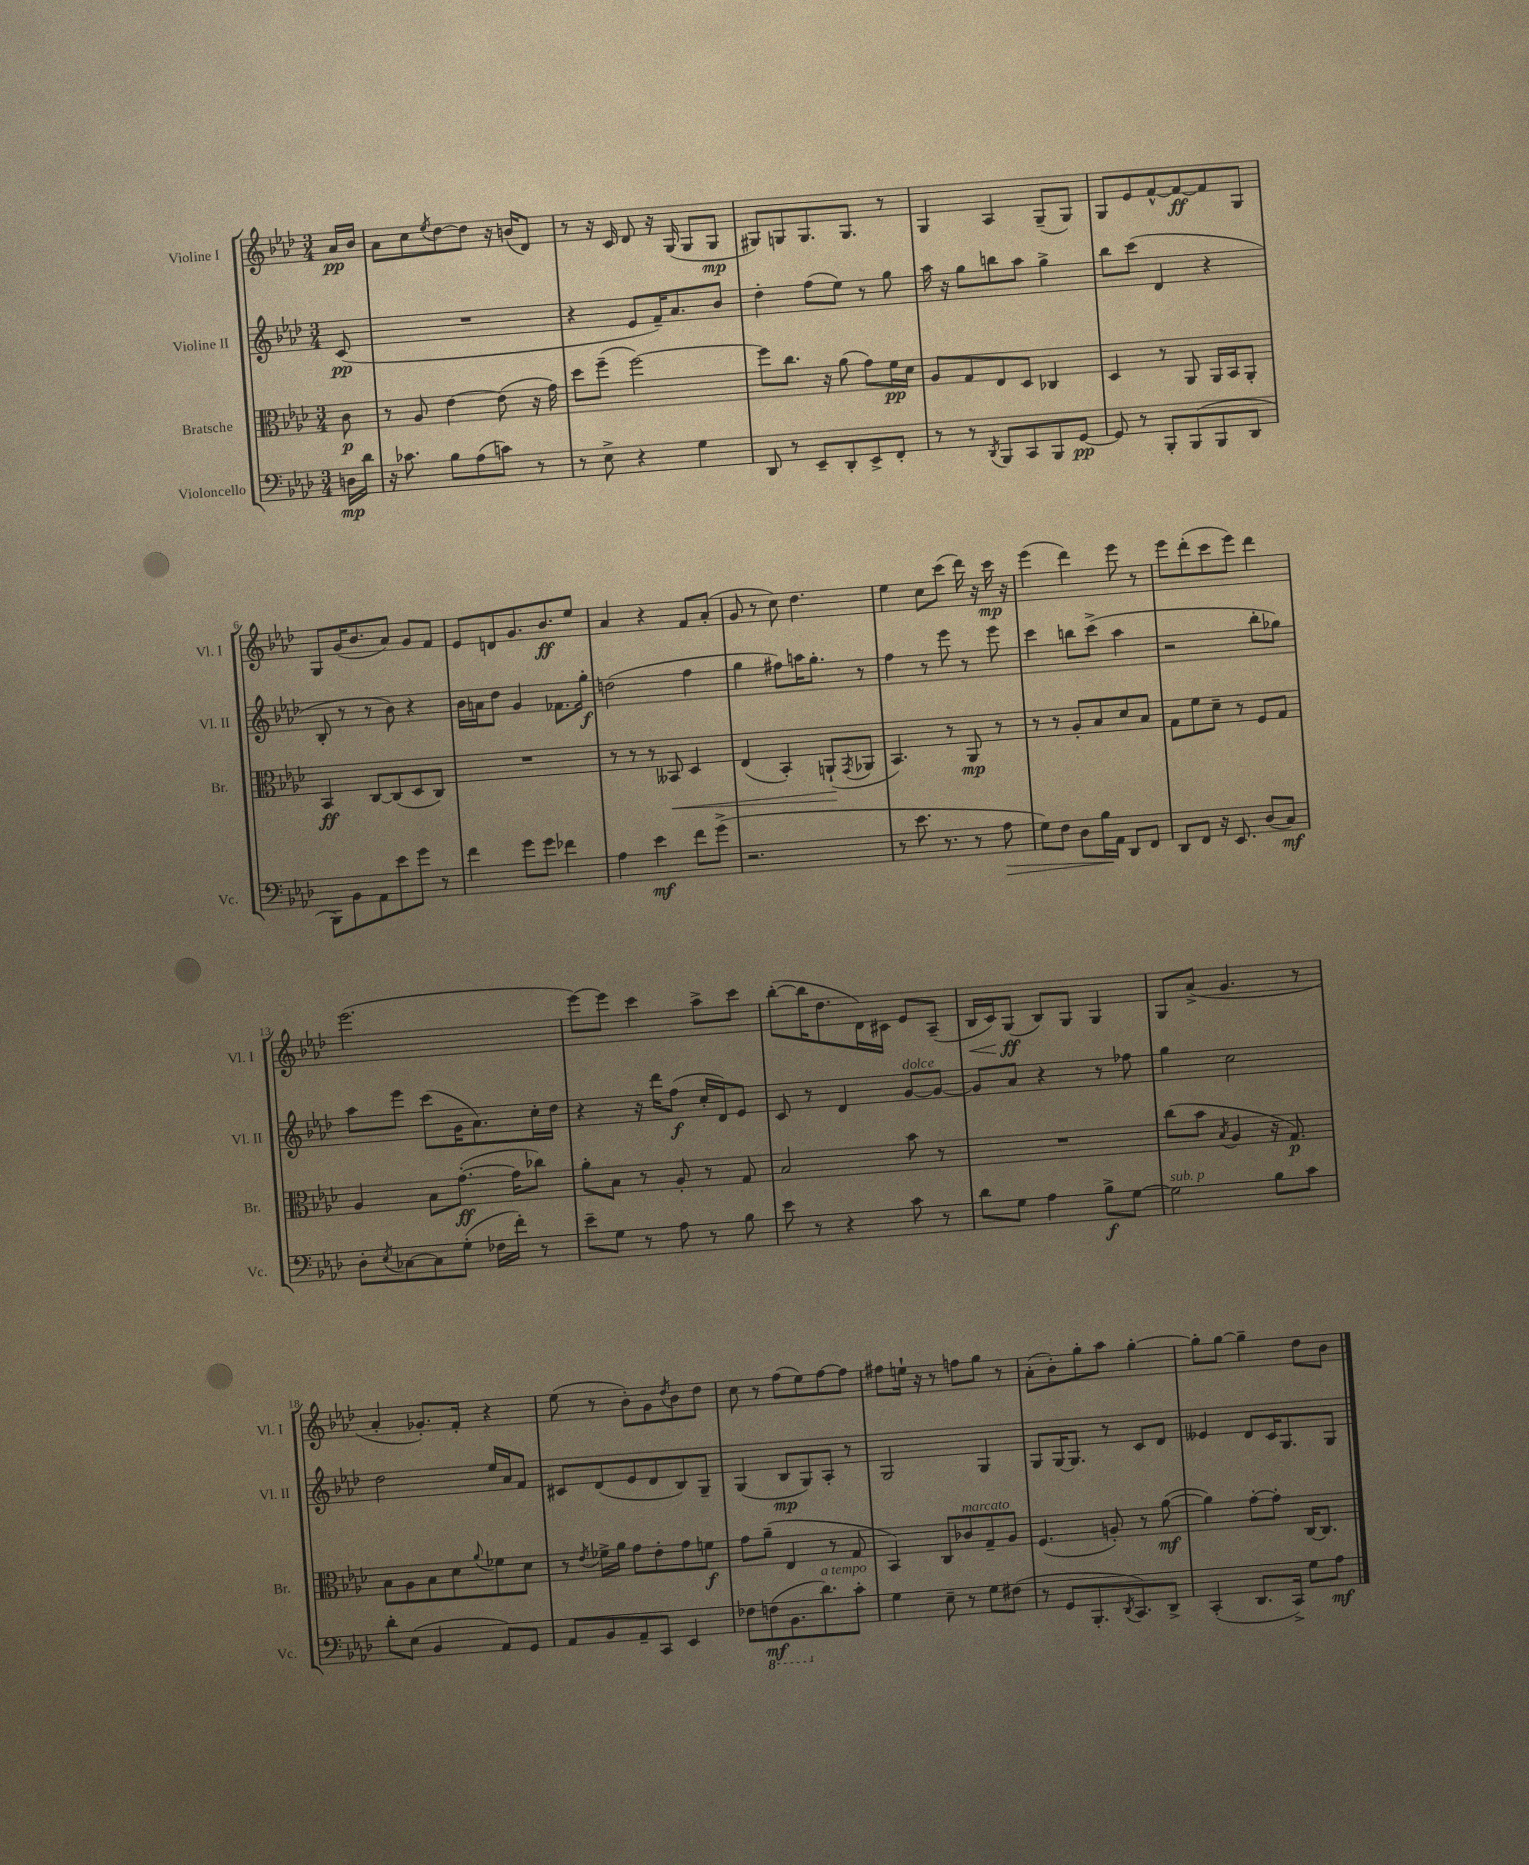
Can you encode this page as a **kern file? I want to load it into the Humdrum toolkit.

**kern	**dynam	**kern	**dynam	**kern	**dynam	**kern	**dynam
*part4	*part4	*part3	*part3	*part2	*part2	*part1	*part1
*staff4	*staff4	*staff3	*staff3	*staff2	*staff2	*staff1	*staff1
*I"Violoncello	*	*I"Bratsche	*	*I"Violine II	*	*I"Violine I	*
*I'Vc.	*	*I'Br.	*	*I'Vl. II	*	*I'Vl. I	*
*clefF4	*	*clefC3	*	*clefG2	*	*clefG2	*
*k[b-e-a-d-]	*	*k[b-e-a-d-]	*	*k[b-e-a-d-]	*	*k[b-e-a-d-]	*
*M3/4	*	*M3/4	*	*M3/4	*	*M3/4	*
=	=	=	=	=	=	=	=
16Dn\LL	mp	8c\	p	(8c/	pp	16a-/LL	pp
16d-\JJ	.	.	.	.	.	16b-/JJ	.
=1	=1	=1	=1	=1	=1	=1	=1
16r	.	8r	.	2.r	.	8a-\L	.
8.c-X\	.	.	.	.	.	.	.
.	.	8A-/	.	.	.	8cc\	.
.	.	.	.	.	.	8qee-/	.
8B-\L	.	[4e-\	.	.	.	[8dd-\	.
(8A-\	.	.	.	.	.	8dd-\J]	.
8cn\J)	.	(8e-\]	.	.	.	16r	.
.	.	.	.	.	.	(16bn/KL	.
8r	.	16r	.	.	.	8d-/J)	.
.	.	16g\)	.	.	.	.	.
=2	=2	=2	=2	=2	=2	=2	=2
8r	.	8dd-\L	.	4r	.	8r	.
8E-^\	.	(8ff~\J	.	.	.	16r	.
.	.	.	.	.	.	16c/	.
4r	.	[2ff\)	.	8e-/L	.	8d-/	.
.	.	.	.	16f~/K)	.	16r	.
.	.	.	.	8.a-/	.	(16G/	.
4G\	.	.	.	.	.	8G/L	.
.	.	.	.	8b-/J	.	8G/J	mp
=3	=3	=3	=3	=3	=3	=3	=3
8DD-/	.	8ff\L]	.	4dd-'\	.	8G#X/L)	.
8r	.	8.cc\J	.	.	.	8Gn/	.
8EE-~/L	.	.	.	(8ff\L	.	8.G/	.
.	.	16r	.	.	.	.	.
8DD-'/	.	(8a-\	.	8ee-\J)	.	.	.
.	.	.	.	.	.	8.G/J	.
8EE-^/	.	8g\L)	.	8r	.	.	.
8FF'/J	.	16f\L	pp	8gg\	.	8r	.
.	.	16d-\JJ	.	.	.	.	.
=4	=4	=4	=4	=4	=4	=4	=4
8r	.	8A-/L	.	16aa-\	.	4G/	.
.	.	.	.	16r	.	.	.
8r	.	8G/	.	8gg\L	.	.	.
8qDD-/	.	.	.	.	.	.	.
8BBB-/L	.	8E-/	.	8bbn\	.	4A-/	.
8CC/	.	8D-/J	.	8aa-\J	.	.	.
8BBB-/	.	4C-X/	.	4gg^\	.	(8G~/L	.
[8GG/J	pp	.	.	.	.	8G/J)	.
=5	=5	=5	=5	=5	=5	=5	=5
8GG/]	.	4D-/	.	8bb-\L	.	8G/L	.
8r	.	.	.	(8ccc\J	.	8e-/	.
8BBB-'/L	.	8r	.	4d-/	.	[8f^^/	.
(8BBB-/	.	8AA-/	.	.	.	8f/_	ff
8BBB-/	.	16AA-/LL	.	4r	.	8f/]	.
.	.	16BB-/J	.	.	.	.	.
8DD-/J	.	8AA-'/J	.	.	.	8G/J	.
!!LO:LB:g=z
=6	=6	=6	=6	=6	=6	=6	=6
8BBB-\L)	.	4BB-/	ff	8B-'/	.	8G/L	.
8BB-\	.	.	.	8r	.	(16g/K	.
.	.	.	.	.	.	8.b-/	.
8AA-\	.	[8C/L	.	8r	.	.	.
8e-\	.	(8C/]	.	8b-\)	.	8a-/J)	.
8g\J	.	8D-/	.	4r	.	8g/L	.
8r	.	8C/J)	.	.	.	8f/J	.
=7	=7	=7	=7	=7	=7	=7	=7
4f\	.	2.r	.	16b-\LL	.	8e-/L	.
.	.	.	.	16an\J	.	.	.
.	.	.	.	8dd-\J	.	8dn/	.
8g\L	.	.	.	4g/	.	8.g/	.
8g\J	.	.	.	.	.	.	.
.	.	.	.	.	.	8.b-/	ff
4f-X\	.	.	.	8.f-X\L	.	.	.
.	.	.	.	.	.	8ee-/J	.
.	.	.	.	16gg'\Jk	f	.	.
=8	=8	=8	=8	=8	=8	=8	=8
4A-\	.	8r	.	(2ddn\	.	4a-/	.
.	.	8r	.	.	.	.	.
4e-\	mf	8r	.	.	.	4r	.
!	!	!	!LO:HP:b	!	!	!	!
.	.	8BB--X/	<	.	.	.	.
8f\L	.	4D-/	.	4ff\	.	8f/L	.
(8g^\J	.	.	.	.	.	(8a-'/J	.
=9	=9	=9	=9	=9	=9	=9	=9
2.r	.	(4E-/	.	4gg\	.	8g/	.
.	.	.	.	.	.	8r	.
.	.	4BB-'/)	.	8ff#X\L)	.	8cc\)	.
.	.	.	.	16aan\K	.	4.dd-\	.
.	.	.	.	8.gg'\J	.	.	.
.	.	(8AAn`/L	.	.	.	.	.
.	.	8qGG/	.	.	.	.	.
.	.	8AA-X/J	[	8r	.	.	.
=10	=10	=10	=10	=10	=10	=10	=10
8r	.	4.BB-/)	.	4ff\	.	4ee-\	.
8.e-\	.	.	.	.	.	.	.
.	.	.	.	8r	.	8cc\L	.
8.r	.	.	.	.	.	.	.
.	.	8r	.	8eee-\	.	(8ccc\J	.
8r	.	8AA-/	mp	8r	.	16ddd-\)	.
.	.	.	.	.	.	16r	.
!	!LO:HP:b	!	!	!	!	!	!
8A-\	>	8r	.	8eee-\	.	16ccc\	mp
.	.	.	.	.	.	16r	.
=11	=11	=11	=11	=11	=11	=11	=11
8G\L)	.	8r	.	4ccc\	.	(4eee-\	.
8F\J	.	8r	.	.	.	.	.
8D-\L	.	8A-'/L	.	8bbn\L	.	4ddd-\)	.
16B-\L	.	8B-/	.	(8ccc^\J	.	.	.
16AA-\JJ	]	.	.	.	.	.	.
8DD-/L	.	8d-/	.	4aa-\	.	8eee-\	.
8FF/J	.	8B-/J	.	.	.	8r	.
=12	=12	=12	=12	=12	=12	=12	=12
8DD-/L	.	8G\L	.	2r	.	8eee-\L	.
8FF/J	.	8f\	.	.	.	(8ddd-'\	.
16r	.	8d-~\J	.	.	.	8ccc\	.
8.EE-/	.	.	.	.	.	.	.
.	.	8r	.	.	.	8eee-\J)	.
(8D-/L	.	8F/L	.	8bb-'\L	.	4ddd-\	.
8C/J)	mf	8G/J	.	8gg-X\J)	.	.	.
!!LO:LB:g=z
=13	=13	=13	=13	=13	=13	=13	=13
8D-'\L	.	4A-/	.	8aa-\L	.	(2.eee-\	.
8qE-/	.	.	.	.	.	.	.
[8C-X\	.	.	.	8eee-\J	.	.	.
8C-\]	.	8B-\L	.	(8ccc\L	.	.	.
(8G'\J	.	([8.g'\J	ff	16g\K	.	.	.
.	.	.	.	8.a-\)	.	.	.
16F-X\LL	.	.	.	.	.	.	.
16f'\JJ)	.	16g\KL]	.	.	.	.	.
8r	.	8cc-X\J)	.	16cc'\L	.	.	.
.	.	.	.	16dd-\JJ	.	.	.
=14	=14	=14	=14	=14	=14	=14	=14
8e-~\L	.	8a-'\L	.	4r	.	[8eee-\L)	.
8G\J	.	8B-\J	.	.	.	8eee-\J]	.
8r	.	8r	.	16r	.	4ccc\	.
.	.	.	.	16ddd-\KL	.	.	.
8A-\	.	8A-'/	.	(8ff\J	f	.	.
8r	.	8r	.	16cc'/LL	.	8aa-^\L	.
.	.	.	.	16d-/J)	.	.	.
8B-\	.	8G/	.	8e-/J	.	8ccc\J	.
=15	=15	=15	=15	=15	=15	=15	=15
8e-\	.	2B-/	.	8c/	.	([8bb-'\L	.
8r	.	.	.	8r	.	16bb-\K]	.
.	.	.	.	.	.	8.dd-\	.
4r	.	.	.	4d-/	.	.	.
.	.	.	.	.	.	16d-\L)	.
.	.	.	.	.	.	16c#X\JJ	.
!	!	!	!	!LO:TX:a:i:t=dolce	!	!	!
8c\	.	8b-\	.	[8g/L	.	8e-/L	.
8r	.	8r	.	8g/J_	.	(8A-~/J	.
=16	=16	=16	=16	=16	=16	=16	=16
!	!	!	!	!	!	!	!LO:HP:b
8d-\L	.	2.r	.	8g/L]	.	16B-/LL	<
.	.	.	.	.	.	16c/J)	.
8G\J	.	.	.	8a-/J	.	(8G/J	ff
4A-\	.	.	.	4r	.	8B-/L)	[
.	.	.	.	.	.	8G/J	.
8B-^\L	f	.	.	8r	.	4G/	.
[8G\J	.	.	.	8ff-X\	.	.	.
=17	=17	=17	=17	=17	=17	=17	=17
!LO:TX:a:i:t=sub. p	!	!	!	!	!	!	!
2G\]	.	(8cc\L	.	4gg\	.	8G/L	.
.	.	8b-\J	.	.	.	(8a-^/J	.
.	.	8qB-/	.	.	.	.	.
.	.	4A-/	.	2cc\	.	4.g/	.
8B-\L	.	16r	.	.	.	.	.
.	.	8.G/)	p	.	.	.	.
8c\J	.	.	.	.	.	8r	.
!!LO:LB:g=z
=18	=18	=18	=18	=18	=18	=18	=18
8d-'\L	.	8B-\L	.	2dd-\	.	4a-'/	.
(8E-\J	.	8A-\	.	.	.	.	.
4BB-/	.	8B-\	.	.	.	8.g-X'/L)	.
.	.	8d-\	.	.	.	.	.
.	.	.	.	.	.	16f'/Jk	.
.	.	8qqa-/	.	.	.	.	.
8AA-/L)	.	8f-X\	.	16ee-/LL	.	4r	.
.	.	.	.	16a-/J	.	.	.
8GG/J	.	8d-\J	.	8f/J	.	.	.
=19	=19	=19	=19	=19	=19	=19	=19
8AA-/L	.	8r	.	8c#X/L	.	(8ee-\	.
.	.	8qe-/	.	.	.	.	.
8BB-/	.	16f-X^\LL	.	(8d-/	.	8r	.
.	.	16a-\JJ	.	.	.	.	.
8AA-~/	.	8g\L	.	8e-/	.	8b-'\L)	.
8CC/J	.	8e-'\	.	8d-/	.	8g\	.
.	.	.	.	.	.	8qdd-/	.
4EE-/	.	8g\	.	8B-/)	.	8b-\	.
.	.	8fn\J	f	8G~/J	.	8dd-\J	.
=20	=20	=20	=20	=20	=20	=20	=20
8F-X\L	.	8g\L	.	(4G/	.	8cc\	.
*8ba	*	*	*	*	*	*	*
(8FFn\	mf	(8a-~\J	.	.	.	8r	.
8.BBB-\	.	4E-/	.	8B-/L	mp	(8ff\L	.
.	.	.	.	8G/)	.	8ee-\)	.
*X8ba	*	*	*	*	*	*	*
!LO:TX:a:i:t=a tempo	!	!	!	!	!	!	!
8.d-\)	.	.	.	.	.	.	.
.	.	8r	.	8A-'/J	.	[8ff\	.
8c'\J	.	8G/	.	8r	.	8ff\J]	.
=21	=21	=21	=21	=21	=21	=21	=21
4G\	.	4BB-/)	.	2G/	.	8ff#X\L	.
.	.	.	.	.	.	16een`\Jk	.
.	.	.	.	.	.	16r	.
8E-~\	.	8C/L	.	.	.	8r	.
!	!	!LO:TX:a:i:t=marcato	!	!	!	!	!
8r	.	8c-X/	.	.	.	8ffn\L	.
8G\L	.	8G~/	.	4G/	.	8gg\J	.
(8F#X\J	.	8A-/J	.	.	.	8r	.
=22	=22	=22	=22	=22	=22	=22	=22
8r	.	(4.F/	.	8G/L	.	(8a-'\L	.
8GG/L	.	.	.	[16G/K	.	8b-'\)	.
.	.	.	.	8.G/J]	.	.	.
8.BBB-'/	.	.	.	.	.	8gg'\	.
.	.	8An'/)	.	8r	.	8aa-\J	.
8qDD-/	.	.	.	.	.	.	.
8.CC/)	.	.	.	.	.	.	.
.	.	8r	.	8c/L	.	[4gg'\	.
8DD-^/J	.	([8a-\	mf	8d-/J	.	.	.
=23	=23	=23	=23	=23	=23	=23	=23
(4CC'/	.	4a-\])	.	4e--X/	.	8gg'\L]	.
.	.	.	.	.	.	[8gg\J	.
8.DD-/L	.	[8g'\L	.	8d-/L	.	4gg~\]	.
.	.	8g'\J]	.	16c/K	.	.	.
16CC^/Jk)	.	.	.	8.G/	.	.	.
8G\L	.	[16C/KL	.	.	.	8dd-\L	.
.	.	8.C/J]	.	.	.	.	.
8A-\J	mf	.	.	8G/J	.	8b-\J	.
==	==	==	==	==	==	==	==
*-	*-	*-	*-	*-	*-	*-	*-
